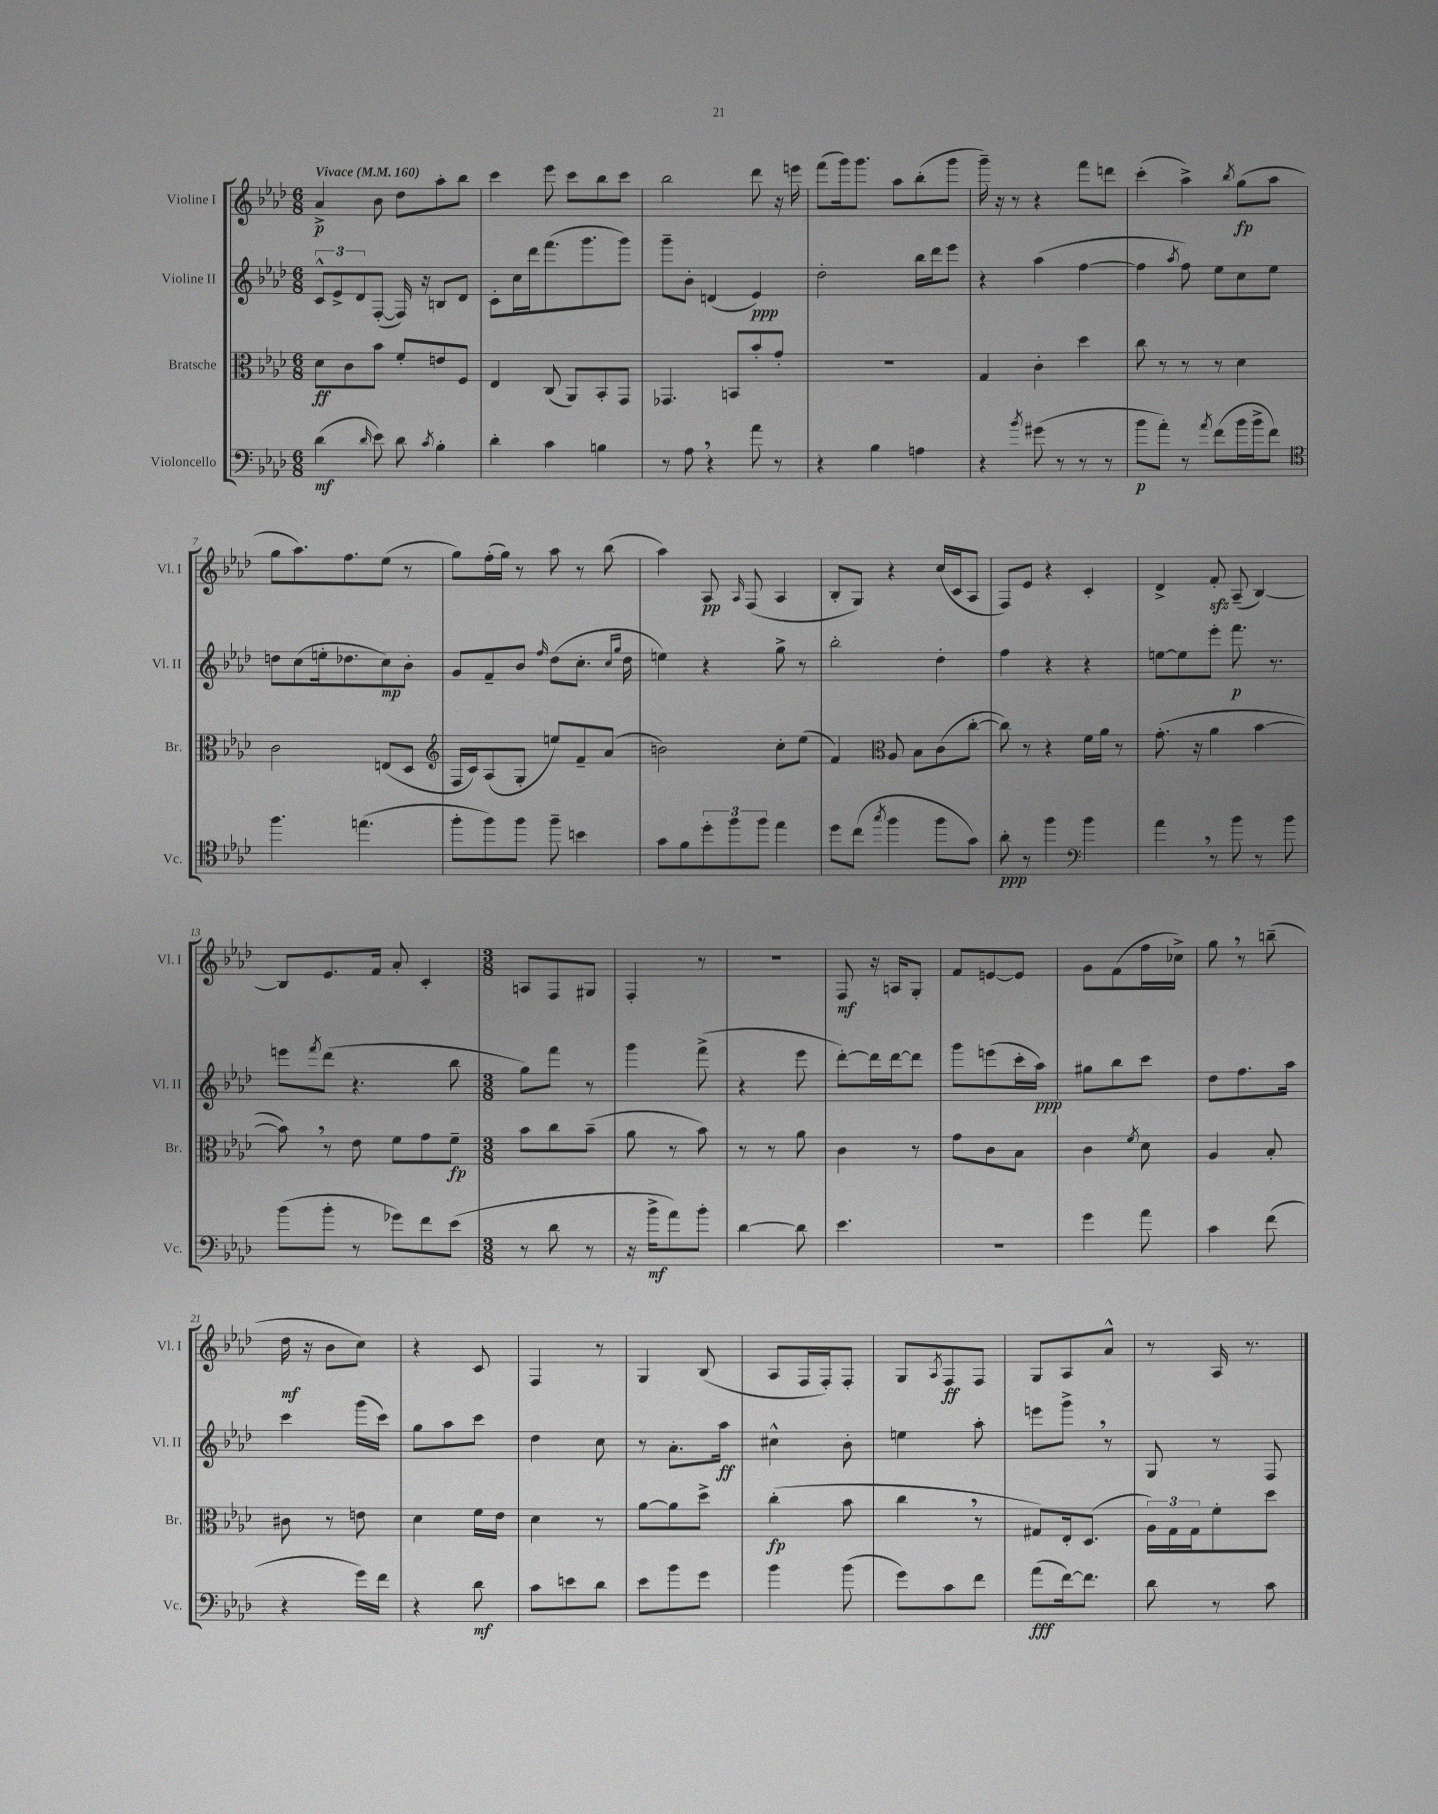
<<
\new StaffGroup <<
\new Staff = "s0" \with { instrumentName = "Violine I" shortInstrumentName = "Vl. I" } {
    \clef treble \key aes \major \numericTimeSignature \time 6/8 \tempo "Vivace" 4 = 160
    aes'4->\p bes'8 des''8 aes''8-. bes''8 |
    c'''4 ees'''8 c'''8 bes''8 c'''8 |
    bes''2 des'''8 r16 e'''16 |
    f'''8( g'''16) g'''8. aes''8 bes''8-.( g'''8 |
    g'''16--) r16 r8 r4 f'''8 d'''8 |
    c'''4-.( aes''4->) \acciaccatura { bes''8 } g''8\fp( aes''8 |
    g''8 aes''8.) f''8. ees''8( r8 |
    g''8) f''16-.( g''16) r8 aes''8 r8 bes''8( |
    aes''4) aes8\pp \grace { aes16 } f8( aes4 |
    bes8-. g8) r4 c''16( c'16 aes8 |
    f8) ees'8 r4 c'4-. |
    des'4-> f'8-.\sfz aes8--( bes4~) |
    bes8 ees'8. f'16 aes'8-. c'4-. |
    \numericTimeSignature \time 3/8 a8 f8 gis8 |
    f4-. r8 |
    R4. |
    f8\mf r16 a16 g8-. |
    f'8 e'8~ e'8 |
    g'8 f'8( f''16 ces''16->) |
    g''8 \breathe r8 b''8--( |
    des''16\mf r16 bes'8 c''8) |
    r4 c'8 |
    f4 r8 |
    g4 bes8( |
    aes8 f16 f16-.) f8-. |
    g8 \acciaccatura { aes8 } f8\ff f8 |
    g8 aes8 aes'8-^ |
    r8 aes16 r8. \bar "|." |
}
\new Staff = "s1" \with { instrumentName = "Violine II" shortInstrumentName = "Vl. II" } {
    \clef treble \key aes \major \numericTimeSignature \time 6/8
    \tuplet 3/2 { c'8-^ ees'8-> des'8 } f8~-.( f16) r16 b8 des'8 |
    c'8-. c''16 des'''16 f'''8.( g'''8. g'''8) |
    g'''8-- bes'8-. d'4( ees'4\ppp) |
    des''2-. bes''16 des'''16 ees'''8 |
    r4 aes''4( f''4~ |
    f''4 \acciaccatura { aes''8 } f''8) ees''8 c''8 ees''8 |
    d''8 c''8( e''16-. des''8. c''8\mp) bes'8-. |
    g'8 f'8-- bes'8 \grace { f''16 } des''8( c''8.-. \grace { c''16 g''16 } des''16 |
    e''4) r4 g''8-> r8 |
    bes''2-. des''4-. |
    f''4 r4 r4 |
    e''8~ e''8 ees'''8-. f'''8.\p r8. |
    e'''8 \acciaccatura { f'''8 } des'''8( r4. bes''8 |
    \numericTimeSignature \time 3/8 g''8) f'''8 r8 |
    g'''4 f'''8->( |
    r4 ees'''8 |
    des'''8~-.) des'''16 des'''16~ des'''8 |
    g'''8 e'''8( c'''16-. aes''16\ppp) |
    gis''8 bes''8 c'''8 |
    des''8 f''8. aes''16 |
    c'''4 g'''16( c'''16) |
    g''8 aes''8 c'''8 |
    des''4 c''8 |
    r8 aes'8.-. aes''16\ff |
    cis''4-^ bes'8-. |
    e''4 aes''8-. |
    e'''8 g'''8-> \breathe r8 |
    g8 r8 f8 \bar "|." |
}
\new Staff = "s2" \with { instrumentName = "Bratsche" shortInstrumentName = "Br." } {
    \clef alto \key aes \major \numericTimeSignature \time 6/8
    des'8\ff c'8 bes'8 f'8-. e'8 f8 |
    ees4 c8( aes,8) bes,8-. g,8 |
    ges,4. b,8 bes'8-. g'8-. |
    R2. |
    g4 c'4-. des''4 |
    c''8 r8 r8 r8 des'4 |
    c'2 e8( des8 |
    \clef treble f16 c'16) aes8( g8-. e''8) f'8-- aes'8( |
    b'2) c''8-. ees''8( |
    f'4) \clef alto aes8 bes8 c'8( c''8~-. |
    c''8) r8 r4 f'16 aes'16 r8 |
    g'8.-.( r16 aes'4 bes'4~ |
    bes'8) \breathe r8 ees'8 f'8 g'8 f'8--\fp |
    \numericTimeSignature \time 3/8 bes'8 c''8 bes'8--( |
    aes'8 r8 bes'8) |
    r8 r8 aes'8 |
    c'4 r8 |
    g'8 c'8 bes8 |
    c'4 \acciaccatura { f'8 } des'8 |
    aes4 bes8-. |
    cis'8 r8 e'8 |
    des'4 f'16 ees'16 |
    des'4 r8 |
    aes'8~ aes'8 des''8-> |
    c''4-.\fp( bes'8 |
    c''4 \breathe r8 |
    gis8) ees16-. des8.( |
    \tuplet 3/2 { aes16) g16 g16 } f'8-. des''8 \bar "|." |
}
\new Staff = "s3" \with { instrumentName = "Violoncello" shortInstrumentName = "Vc." } {
    \clef bass \key aes \major \numericTimeSignature \time 6/8
    des'4\mf( \grace { des'16 } ees'8) des'8 \acciaccatura { c'8 } bes4-. |
    des'4-. c'4 b4 |
    r8 aes8 \breathe r4 aes'8 r8 |
    r4 bes4 a4 |
    r4 \acciaccatura { bes'8 } gis'8( r8 r8 r8 |
    bes'8\p aes'8-.) r8 \acciaccatura { aes'8 } f'8( bes'16 bes'16-> f'8) |
    \clef tenor f''4. e''4.( |
    f''8-. f''8) f''8 f''8-- b'4 |
    g'8 f'8 \tuplet 3/2 { des''8-. f''8 f''8 } ees''4 |
    des''8 c''8( \acciaccatura { g''8 } f''4 f''8 g'8) |
    aes'8-.\ppp r8 f''4 \clef bass bes'4 |
    aes'4 \breathe r8 bes'8 r8 bes'8 |
    bes'8( bes'8-. r8 ges'8) f'8 ees'8( |
    \numericTimeSignature \time 3/8 r8 des'8 r8 |
    r16 bes'16->\mf aes'8) bes'8-. |
    des'4~ des'8 |
    ees'4. |
    R4. |
    g'4 aes'8 |
    c'4 f'8( |
    r4 g'16) f'16 |
    r4 des'8\mf |
    c'8 e'8 des'8 |
    ees'8 bes'8 g'8 |
    bes'4 bes'8( |
    g'8) c'8 f'8 |
    aes'8\fff( f'16~) f'8. |
    des'8 r8 c'8 \bar "|." |
}
>>
>>
